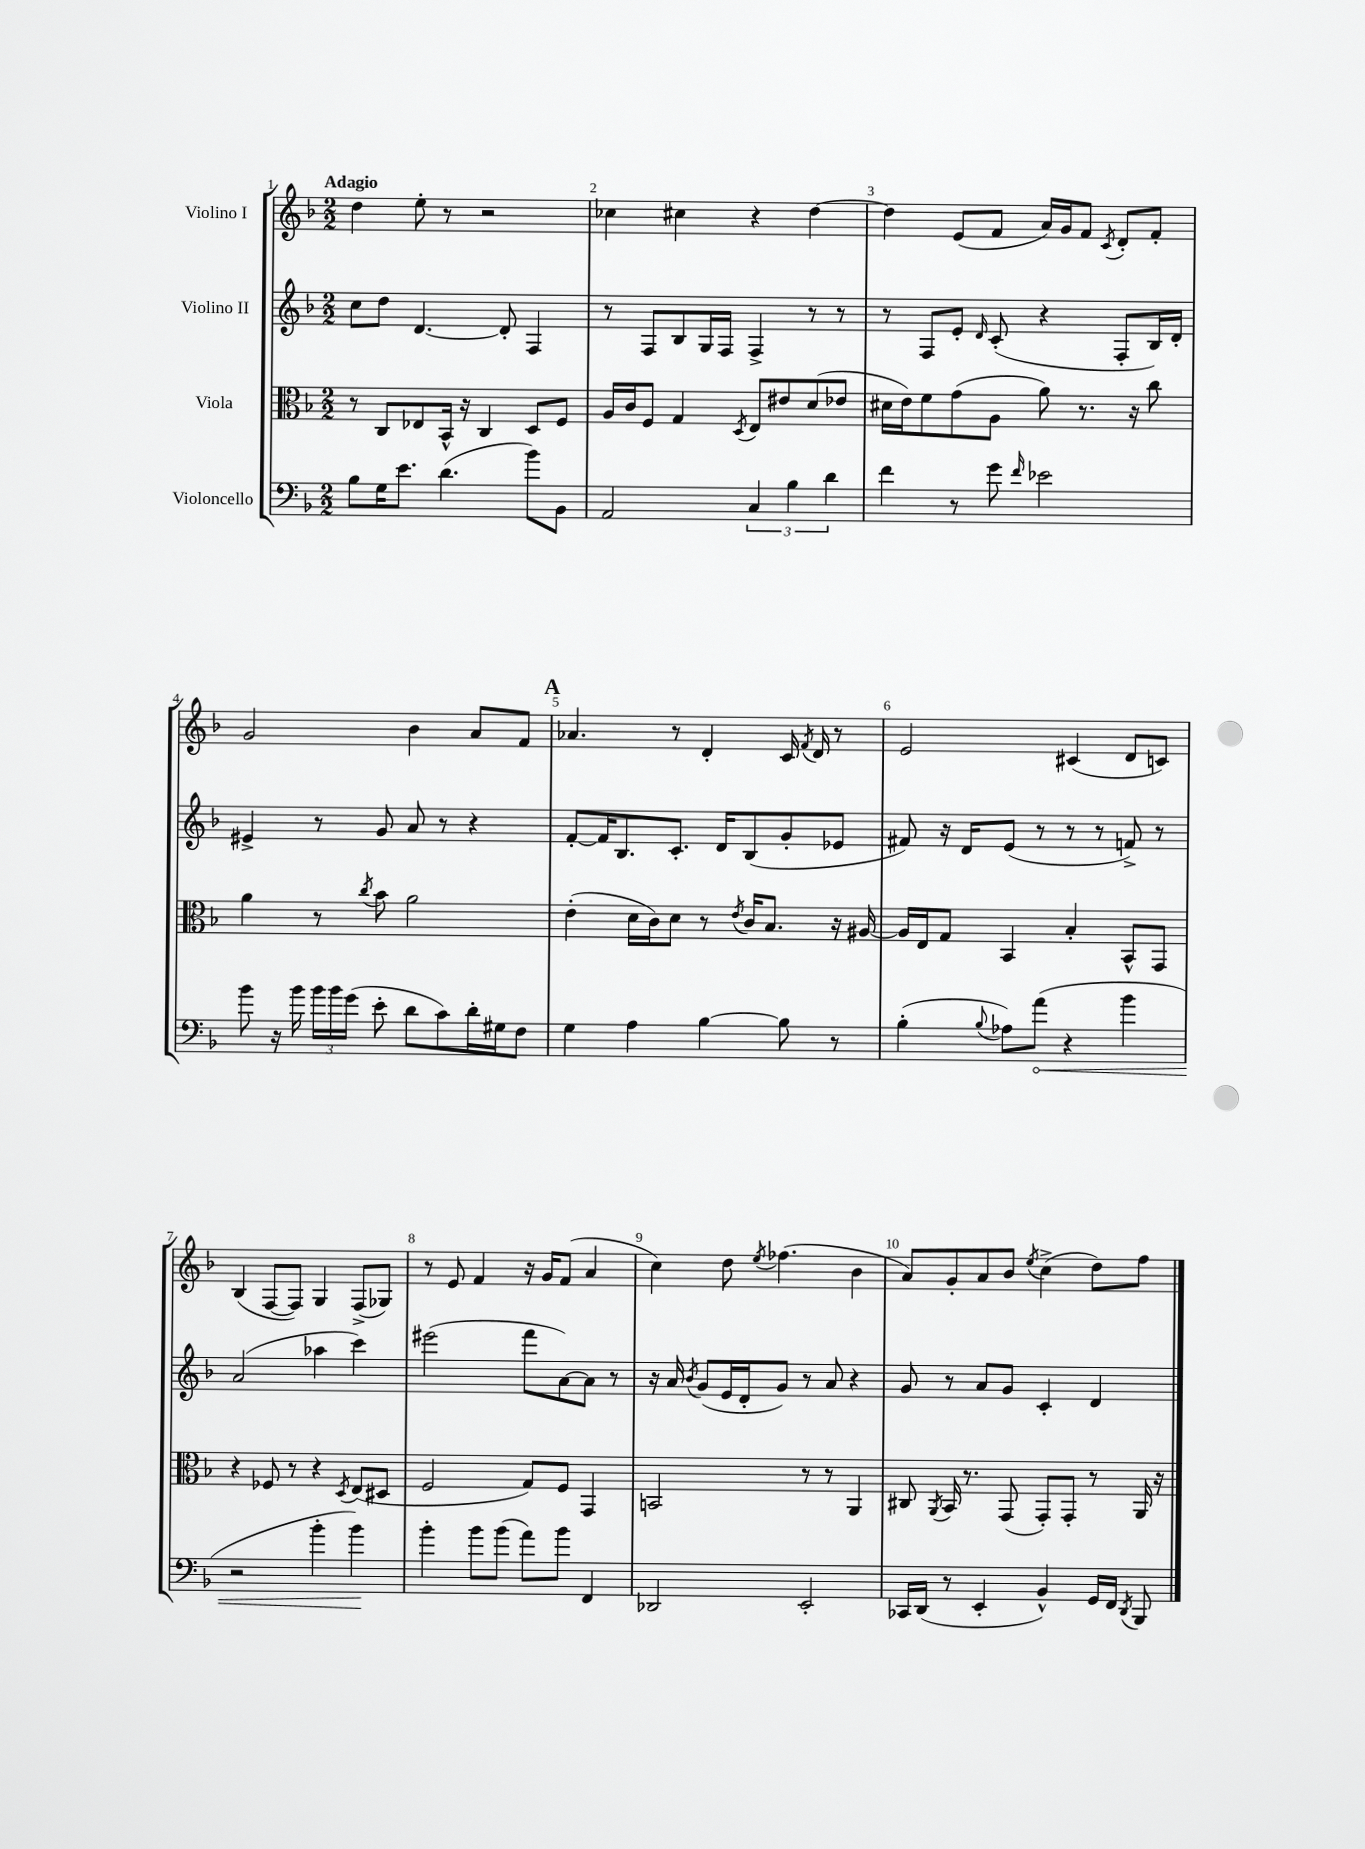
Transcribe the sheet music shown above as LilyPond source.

<<
\new StaffGroup <<
\new Staff = "s0" \with { instrumentName = "Violino I" } {
    \clef treble \key f \major \numericTimeSignature \time 2/2 \tempo "Adagio"
    \autoBeamOff d''4 e''8-. r8 r2 |
    ces''4 cis''4 r4 d''4~ |
    d''4 e'8[( f'8] a'16[) g'16 f'8] \acciaccatura { c'8 } d'8[-. f'8]-. |
    g'2 bes'4 a'8[ f'8] |
    \mark \markup { \bold "A" } aes'4. r8 d'4-. c'16 \acciaccatura { f'8 } d'16 r8 |
    e'2 cis'4( d'8[ c'8]) |
    bes4( f8[~ f8]) g4 f8[->( ges8]) |
    r8 e'8 f'4 r16 g'16[ f'8]( a'4 |
    c''4) d''8 \acciaccatura { e''8 } fes''4.( bes'4 |
    a'8[) g'8-. a'8 bes'8] \acciaccatura { e''8 } c''4->( d''8[) f''8] \bar "|." |
}
\new Staff = "s1" \with { instrumentName = "Violino II" } {
    \clef treble \key f \major \numericTimeSignature \time 2/2
    \autoBeamOff c''8[ d''8] d'4.~ d'8-. f4 |
    r8 f8[ bes8 g16 f16] f4-> r8 r8 |
    r8 f8[ e'8]-. \grace { d'16 } c'8-.( r4 f8[-. bes16) d'16]-. |
    eis'4-> r8 g'8 a'8 r8 r4 |
    \mark \markup { \bold "A" } f'8[~-. f'16 bes8. c'8.]-. d'16[ bes8( g'8-. ees'8] |
    fis'8) r16 d'16[ e'8]( r8 r8 r8 f'8->) r8 |
    a'2( aes''4 c'''4) |
    eis'''2( f'''8[ a'8~) a'8] r8 |
    r16 a'16 \acciaccatura { bes'8 } g'8[( e'16 d'16-. g'8]) r8 a'8 r4 |
    g'8 r8 a'8[ g'8] c'4-. d'4 \bar "|." |
}
\new Staff = "s2" \with { instrumentName = "Viola" } {
    \clef alto \key f \major \numericTimeSignature \time 2/2
    \autoBeamOff r8 c8[ ees8 bes,16]-^ r16 c4 d8[ f8] |
    a16[ c'16 f8] g4 \acciaccatura { d8 } e8[ eis'8 d'8( ees'8] |
    dis'16[ e'16) f'8 g'8( a8] a'8) r8. r16 c''8 |
    a'4 r8 \acciaccatura { c''8 } bes'8 a'2 |
    \mark \markup { \bold "A" } e'4-.( d'16[ c'16) d'8] r8 \acciaccatura { e'8 } c'16[ bes8.] r16 ais16~ |
    ais16[ e16 g8] bes,4 bes4-. bes,8[-^ g,8] |
    r4 fes8 r8 r4 \acciaccatura { d8 } e8[( dis8] |
    f2 g8[) f8] g,4 |
    b,2 r8 r8 a,4 |
    cis8 \acciaccatura { a,8 } bes,16 r8. g,8( g,8[-.) g,8]-. r8 a,16 r16 \bar "|." |
}
\new Staff = "s3" \with { instrumentName = "Violoncello" } {
    \clef bass \key f \major \numericTimeSignature \time 2/2
    \autoBeamOff bes8[ g16 e'8.] d'4.( bes'8[) bes,8] |
    a,2 \tuplet 3/2 { c4 bes4 d'4 } |
    f'4 r8 g'8 \grace { f'16 } ees'2 |
    bes'8 r16 bes'16 \tuplet 3/2 { bes'16[ bes'16 g'16]( } e'8-. d'8[ c'8) d'16-. gis16 f8] |
    \mark \markup { \bold "A" } g4 a4 bes4~ bes8 r8 |
    bes4-.( \appoggiatura { bes8 } aes8[) \once \override Hairpin.circled-tip = ##t a'8]\<( r4 bes'4 |
    r2 bes'4-. bes'4\!) |
    bes'4-. bes'8[ bes'8]( a'8[) bes'8] f,4 |
    des,2 e,2-. |
    ces,16[ d,16]( r8 e,4-. bes,4-^) g,16[ f,16] \acciaccatura { d,8 } bes,,8 \bar "|." |
}
>>
>>
\layout { \context { \Score \override BarNumber.break-visibility = ##(#f #t #t) barNumberVisibility = #all-bar-numbers-visible } }
